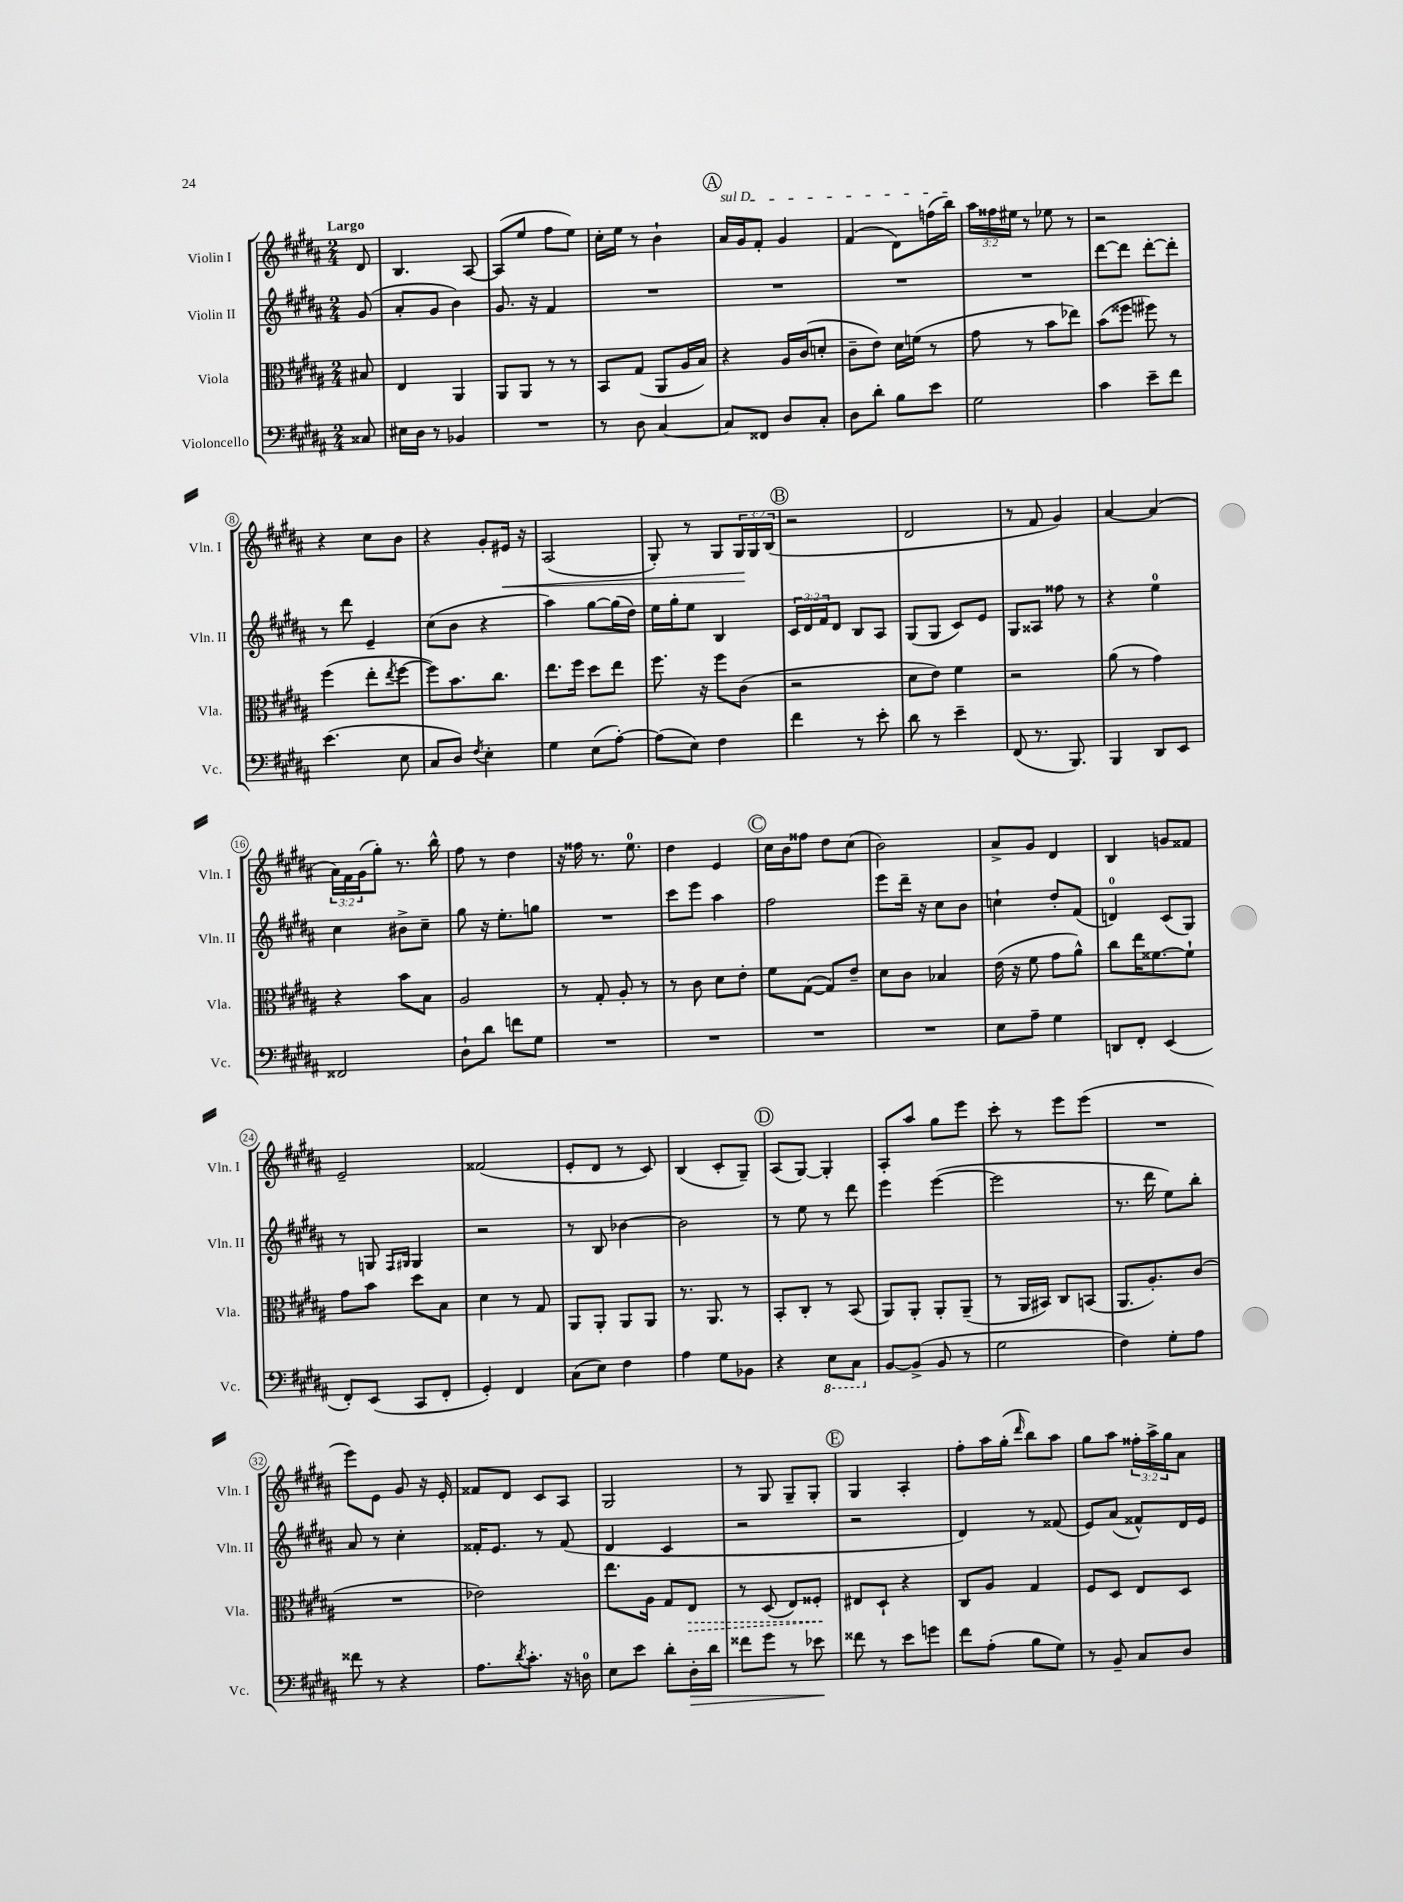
<<
\new StaffGroup <<
\new Staff = "s0" \with { instrumentName = "Violin I" shortInstrumentName = "Vln. I" } {
    \clef treble \key b \major \numericTimeSignature \time 2/4 \override Staff.TupletNumber.text = #tuplet-number::calc-fraction-text \partial 8 \tempo "Largo"
    dis'8 |
    b4. ais8~ |
    ais8( e''8 fis''8 e''8) |
    cis''16-. e''16 r8 b'4-! |
    \mark \markup { \circle "A" } \once \override TextSpanner.bound-details.left.text = \markup { \italic "sul D" } ais'16\startTextSpan gis'16 fis'8-. gis'4 |
    fis'4( dis'8) f''16( b''16\stopTextSpan) |
    \tuplet 3/2 { ais''16 fisis''16 eis''16 } r8 ees''8 r8 |
    r2 |
    r4 cis''8 b'8 |
    r4 gis'8-. eis'16\< r16 |
    ais2( |
    gis8-.) r8 gis8 \tuplet 3/2 { gis16\! gis16 b16( } |
    \mark \markup { \circle "B" } r2 |
    dis'2 |
    r8 fis'8 gis'4) |
    ais'4~ ais'4( |
    \tuplet 3/2 { ais'16) fis'16 gis'16( } gis''8-.) r8. b''16-^ |
    fis''8 r8 dis''4 |
    r16 fisis''16 r8. e''8.-0 |
    dis''4 e'4 |
    \mark \markup { \circle "C" } cis''16 b'16 fisis''8 dis''8 cis''8( |
    b'2) |
    ais'8-> gis'8 dis'4 |
    b4 g'8 fisis'8 |
    e'2-- |
    fisis'2( |
    e'8-. dis'8 r8 cis'8) |
    b4( cis'8-. gis8--) |
    \mark \markup { \circle "D" } ais8( gis8~) gis4-. |
    ais8-. ais''8 gis''8 e'''8 |
    cis'''8-. r8 e'''8 e'''8( |
    R2 |
    e'''8) e'8 gis'8 r16 e'16-. |
    fisis'8 dis'8 cis'8 ais8 |
    gis2 |
    r8 gis8 gis8-- gis8-. |
    \mark \markup { \circle "E" } gis4 ais4-. |
    fis''8-. ais''16 gis''16-.( \grace { dis'''16 } b''8) ais''8 |
    gis''8 ais''8 \tuplet 3/2 { fisis''16-. ais''16-> gis''16 } ais'8 \bar "|." |
}
\new Staff = "s1" \with { instrumentName = "Violin II" shortInstrumentName = "Vln. II" } {
    \clef treble \key b \major \numericTimeSignature \time 2/4 \override Staff.TupletNumber.text = #tuplet-number::calc-fraction-text \partial 8
    gis'8( |
    ais'8-. gis'8 b'4) |
    gis'8. r16 fis'4 |
    R2 |
    \mark \markup { \circle "A" } R2 |
    R2 |
    R2 |
    dis'''8~ dis'''8 dis'''8~-. dis'''8-. |
    r8 dis'''8 e'4-- |
    cis''8( b'8 r4 |
    ais''4) gis''8~ gis''16( dis''16) |
    e''16 gis''16-. e''8 b4 |
    \mark \markup { \circle "B" } \tuplet 3/2 { cis'16 dis'16 fis'16 } dis'8 b8 ais8 |
    gis8( gis8 cis'8) e'8 |
    gis8 aisis8 fisis''8 r8 |
    r4 e''4-0 |
    cis''4 bis'8-> cis''8-- |
    gis''8 r16 e''8.-. g''8 |
    R2 |
    cis'''8 e'''8 ais''4 |
    \mark \markup { \circle "C" } fis''2 |
    e'''8 dis'''16-- r16 cis''8 b'8 |
    c''4-! dis''8-. fis'8( |
    d'4-0) cis'8( gis8) |
    r8 g8 \grace { fis16 gis16 } gis4 |
    r2 |
    r8 b8 bes'4~ |
    bes'2 |
    \mark \markup { \circle "D" } r8 e''8 r8 dis'''8 |
    e'''4 e'''4~( |
    e'''2 |
    r8. dis'''16 e''8) b''8-. |
    ais'8 r8 cis''4-. |
    fisis'16-. e'8. r8 fisis'8( |
    dis'4 cis'4 |
    r2 |
    \mark \markup { \circle "E" } r2 |
    dis'4) r8 fisis'8( |
    e'8) ais'8( fisis'8-^) dis'16 e'16 \bar "|." |
}
\new Staff = "s2" \with { instrumentName = "Viola" shortInstrumentName = "Vla." } {
    \clef alto \key b \major \numericTimeSignature \time 2/4 \partial 8
    bis8 |
    e4 ais,4 |
    ais,8 ais,8 r8 r8 |
    b,8 gis8( ais,8 ais16 b16) |
    \mark \markup { \circle "A" } r4 ais16 cis'16( d'8-. |
    cis'8-- e'8) dis'16 f'16( r8 |
    gis'8 r8 b'8 ees''8) |
    b'8( fisis''8 fis''8) r8 |
    fis''4( e''8-. \acciaccatura { e''8 } fis''8~ |
    fis''8) b'8. cis''8. |
    e''8. fis''16 dis''8 e''8 |
    fis''8. r16 fis''8 cis'8( |
    \mark \markup { \circle "B" } r2 |
    dis'8 e'8) fis'4 |
    r2 |
    ais'8( r8 gis'4) |
    r4 b'8 b8 |
    ais2 |
    r8 gis8-. ais8-. r8 |
    r8 cis'8 dis'8 e'8-. |
    \mark \markup { \circle "C" } fis'8 gis8~( gis8) e'8-- |
    dis'8 cis'8 bes4 |
    e'16( r16 fis'8 gis'8 ais'8-^) |
    cis''8 e''16 fisis'8.~ fisis'8-! |
    gis'8 b'8 dis''8 b8 |
    dis'4 r8 gis8 |
    ais,8 ais,8-. ais,8 ais,8 |
    r8. ais,8. r8 |
    \mark \markup { \circle "D" } b,8-. cis8-. r8 b,8( |
    ais,8) ais,8-. ais,8-. ais,8--( |
    r8 ais,16 bis,16) cis8 b,8( |
    ais,8. ais8.-.) cis'8( |
    R2 |
    ees'2) |
    e''8. ais16 gis8 \once \override Hairpin.style = #'dashed-line e8\> |
    r8 dis8( e8) fisis8-.\! |
    \mark \markup { \circle "E" } eis8 dis8-! r4 |
    cis8 ais8 gis4 |
    fis8 dis8 e8 dis8 \bar "|." |
}
\new Staff = "s3" \with { instrumentName = "Violoncello" shortInstrumentName = "Vc." } {
    \clef bass \key b \major \numericTimeSignature \time 2/4 \partial 8
    cisis8 |
    eis16 dis16 r8 bes,4 |
    R2 |
    r8 dis8 cis4~ |
    \mark \markup { \circle "A" } cis8 fisis,8 dis8 cis8-. |
    dis8 dis'8-. b8 e'8 |
    gis2 |
    cis'4 e'8-- fis'8 |
    e'4.( e8 |
    cis8 dis8) \acciaccatura { fis8 } e4-. |
    gis4 e8( ais8~-.) |
    ais8( e8) fis4 |
    \mark \markup { \circle "B" } fis'4 r8 e'8-. |
    dis'8 r8 e'4-- |
    fis,8( r8. b,,8.) |
    b,,4 dis,8 e,8 |
    fisis,2 |
    dis8-! dis'8 f'8 gis8 |
    R2 |
    R2 |
    \mark \markup { \circle "C" } R2 |
    R2 |
    e8 ais8-- gis4 |
    d,8 fis,8-. e,4( |
    fis,8-.) e,8( cis,8 fis,8-. |
    gis,4-.) fis,4 |
    cis8( e8) fis4 |
    ais4 gis8 bes,8 |
    \mark \markup { \circle "D" } r4 \ottava #-1 e,8 cis,8 \ottava #0 |
    b,8~ b,8->( b,8 r8 |
    gis2 |
    fis4) gis8-. ais8 |
    fisis'8 r8 r4 |
    ais8. \acciaccatura { dis'8 } cis'8.-. r16 d16-0 |
    e8 e'8 dis'8-. dis16-.\> dis'16 |
    fisis'8 gis'8 r8 ees'8\! |
    \mark \markup { \circle "E" } fisis'8 r8 e'8 g'8 |
    fis'8 ais8-.( b8 gis8) |
    r8 b,8-- cis8 dis8 \bar "|." |
}
>>
>>
\layout { \context { \Score \override BarNumber.stencil = #(make-stencil-circler 0.1 0.3 ly:text-interface::print) } }
